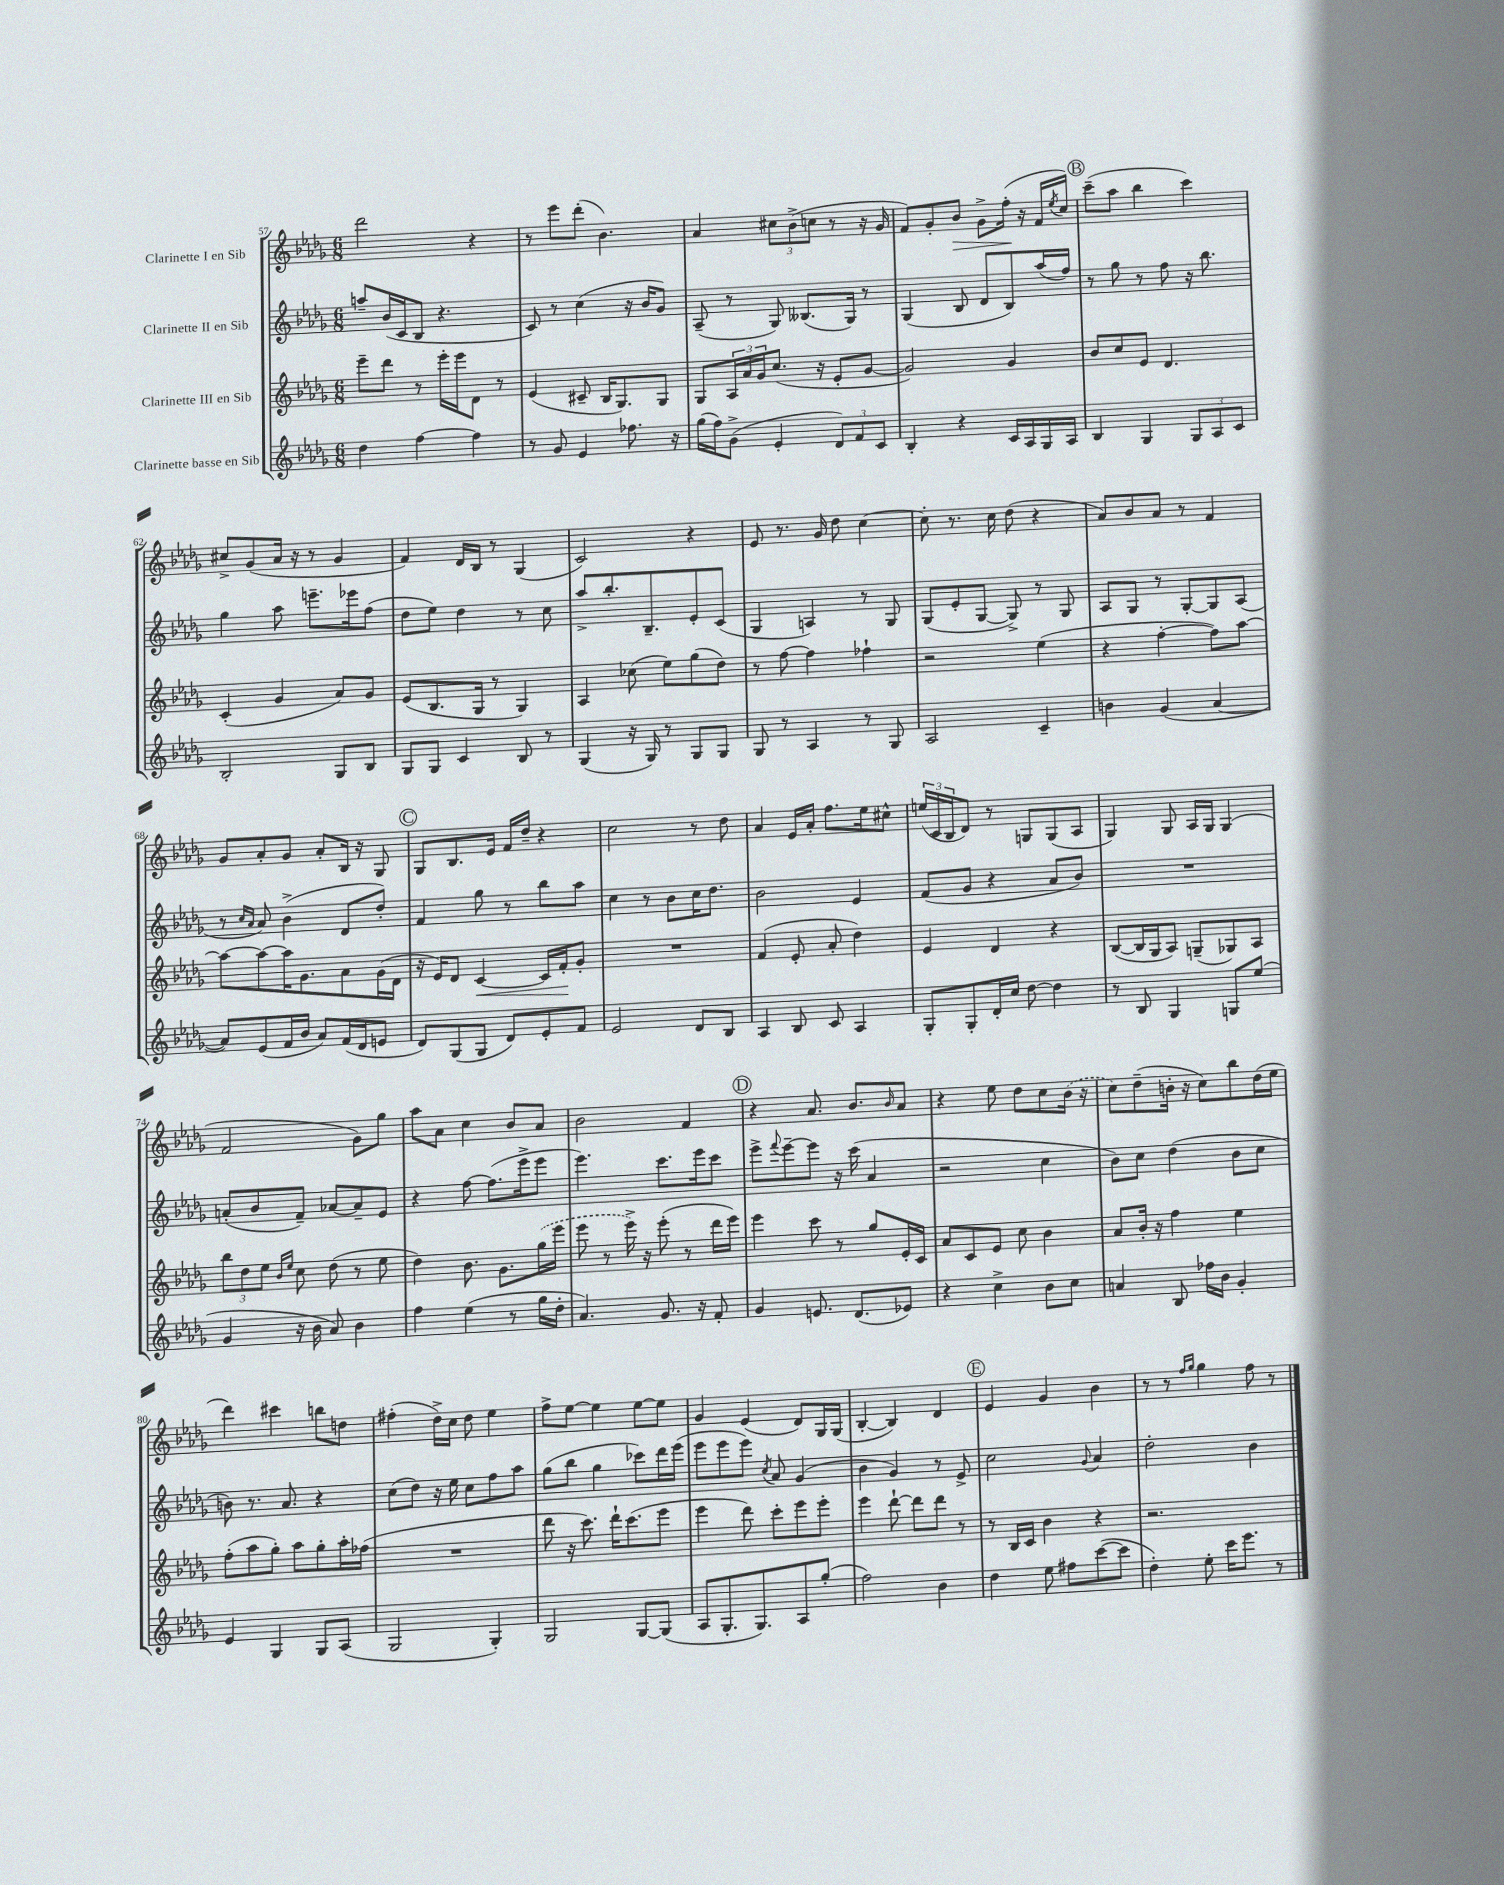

**kern	**kern	**kern	**kern
*staff4	*staff3	*staff2	*staff1
*clefG2	*clefG2	*clefG2	*clefG2
*k[b-e-a-d-g-]	*k[b-e-a-d-g-]	*k[b-e-a-d-g-]	*k[b-e-a-d-g-]
*M6/8	*M6/8	*M6/8	*M6/8
4dd-	8eee-~	8aa~	2ddd-
.	8ddd-	(16b-	.
.	.	16c	.
[4ff	8r	8B-	.
.	16eee-'	4.r	.
.	16eee-	.	.
4ff]	8d-	.	4r
.	8r	.	.
=	=	=	=
8r	(4e-	8c)	8r
8g-	.	8r	8eee-
4e-	8c#~	(4cc	(8ddd-'
.	16B-	.	4.b-)
.	8.G-)	.	.
8.ff-	.	16r	.
.	.	16b-	.
.	8G-	8g-)	.
16r	.	.	.
=	=	=	=
(16gg-	8G-	(8A-~	4a-
16ff)	.	.	.
(8g-^	24A-	8r	.
.	24a-	.	.
.	24g-	.	.
4e-'	(8.cc	8G-)	12cc#
.	.	.	(12b-^
.	.	(8.B--	.
.	.	.	12cc
.	16r	.	.
12d-)	8e-'	.	8r
.	.	16G-)	.
12f	.	.	.
.	[8g-	8r	16r
12c	.	.	.
.	.	.	16g-
=	=	=	=
4B-'	2g-])	(4G-	8f)
.	.	.	8g-'
4r	.	8B-	8b-
.	.	8d-	8g-^
16c	4g-	8B-)	(16ff'
16A-	.	.	16r
16G-	.	(16aa-	16f
.	.	.	8qee-
16A-	.	16ff)	16cc)
=	=	=	=
4B-	8b-	8r	(8ccc~
.	8cc	8gg-	8aa-
4G-	8e-	8r	4bb-
.	4.d-	8ff	.
12G-	.	16r	4ccc)
.	.	8.bb-	.
12A-	.	.	.
12c	.	.	.
=	=	=	=
2B-'	(4c'	4gg-	8cc#^
.	.	.	(8g-
.	4g-	8aa-	16a-
.	.	.	16r
.	.	8.eee~	8r
8G-	8a-)	.	4g-
.	.	16eee-	.
8B-	8g-	(8ff	.
=	=	=	=
8G-	(8e-	8dd-	4f)
8G-	8.B-	8ee-)	.
4c	.	4dd-	16d-
.	16G-	.	16B-
.	8r	.	8r
8B-	4G-)	8r	(4G-
8r	.	8cc	.
=	=	=	=
(4G-	4A-	8aa-^	2c)
.	.	8.bb-'	.
16r	(8cc-	.	.
16G-)	.	8.B-~	.
8r	8ee-)	.	.
8G-	(8gg-	8e-'	4r
8G-	8dd-)	(8c	.
=	=	=	=
8G-	8r	4G-	8e-
8r	[8ff	.	8.r
4A-	4ff]	4A)	.
.	.	.	16g-
.	.	.	8dd-
8r	4ff-`	8r	[4cc
8G-	.	8G-	.
=	=	=	=
2A-	2r	(8G-	8cc']
.	.	8e-'	8.r
.	.	[8G-	.
.	.	.	16cc
.	.	8G-^])	(8dd-
4c~	(4ee-	8r	4r
.	.	8G-	.
=	=	=	=
4b	4r	8A-	8a-)
.	.	8G-	8b-
(4g-	[4ff'	8r	8a-
.	.	[8G-'	8r
[4a-	8ff])	8G-]	4f
.	[8aa-	(8A-	.
=	=	=	=
8a-])	8aa-_	8r	8g-
.	.	16qqcc	.
.	.	16qqa-	.
(8e-	8aa-_	8a-)	8a-'
16f	16aa-]	(4b-^	8g-
16b-	8.g-	.	.
8a-)	.	.	8a-'
(16f	8a-	8d-	16B-
16d-	.	.	16r
8e	(16g-	8dd-')	8G-
.	16d-	.	.
=	=	=	=
8d-)	16r	4f	8G-
.	16e-)	.	.
(8G-	8d-	.	8.B-
8G-	[4c	8gg-	.
.	.	.	16e-
8d-)	.	8r	16f
.	.	.	16dd-~
8e-'	16c]	8bb-	4r
.	16f'	.	.
8f	8g-'	8aa-	.
=	=	=	=
2e-	2.r	4cc	2cc
.	.	8r	.
.	.	8b-	.
8d-	.	16cc	8r
.	.	8.dd-	.
8B-	.	.	8dd-
=	=	=	=
4A-	(4f	2b-	4a-
8B-	8e-'	.	16e-
.	.	.	16a-'
8c	8a-'	.	8.ff
4A-	4dd-)	4e-	.
.	.	.	16ee-
.	.	.	8cc#^^
=	=	=	=
8G-'	4e-	(8f	(24ee
.	.	.	24c
.	.	.	24B-
8G-'	.	8g-	8d-)
16d-'	4d-	4r	8r
16cc	.	.	.
[8dd-	.	.	8G
4dd-]	4r	8a-	(8G
.	.	8b-)	8A-
=	=	=	=
8r	([8B-	2.r	4G-)
8B-	16B-]	.	.
.	16G-	.	.
4G-	8A-)	.	8G-
.	(8G~	.	16A-
.	.	.	16G-
8G	8G-)	.	(4G-
(8ee-	8A-	.	.
=	=	=	=
4g-	12bb-	(8a'	2f
.	12dd-	.	.
.	.	8b-	.
.	12ee-	.	.
.	16qqb-	.	.
.	16qqee-	.	.
16r	8cc	8f~)	.
16b-	.	.	.
8a-)	(8dd-	[8a-	.
4b-	8r	8a-~]	8g-)
.	8ee-	8e-	8gg-
=	=	=	=
4ff	4dd-)	4r	8aa-
.	.	.	8a-
(4ee-	8.b-	[8ff	4cc
.	.	(8.ff]	.
.	8.g-	.	.
8r	.	.	8b-
.	.	16eee-^	.
16gg-	(16gg-	8eee-	8a-
16dd-'	16eee-	.	.
=	=	=	=
4.a-)	8eee-	4.eee-)	2b-
.	8r	.	.
.	16eee-^)	.	.
.	16r	.	.
8.g-	(8eee-'	8.ccc	.
.	8r	.	4f
16r	.	16eee-	.
8f'	16ddd-	8ccc	.
.	16eee-)	.	.
=	=	=	=
4g-	4eee-	8eee-^	4r
.	.	8qqfff	.
.	.	[8eee-~	.
8.e	8ccc	8eee-]	8.a-
.	8r	16r	.
(8.d-	.	(16ccc	8.b-
.	8gg-	4a-	.
.	.	.	16qqb-
8e-)	16e-'	.	8a-
.	16c	.	.
=	=	=	=
4r	8a-	2r	4r
.	8c	.	.
4cc^	8e-	.	8ee-
.	8cc	.	8dd-
8b-	4b-	4cc	8cc
8cc	.	.	(16b-
.	.	.	16r
=	=	=	=
4a	8a-	8b-)	8cc)
.	16b-'	8cc	(8dd-~
.	16r	.	.
8B-	4ff	(4dd-	16b'
.	.	.	16r
16ff-	.	.	8cc)
16b-	.	.	.
4g-'	4ee-	8b-	8bb-
.	.	8cc	(16dd-
.	.	.	16ee-
=	=	=	=
4e-	(8ff'	8b)	4ddd-)
.	8aa-	8.r	.
4G-	8gg-')	.	4ccc#
.	.	8.a-	.
.	8aa-	.	.
8G-	8gg-'	4r	8bb
(8A-	16aa-'	.	8dd
.	(16ff-	.	.
=	=	=	=
2G-	2.r	(8cc	(4ff#'
.	.	8dd-)	.
.	.	16r	16dd-^)
.	.	16ee-	16cc
.	.	8cc	8dd-
4G-')	.	8ff	4ee-
.	.	8aa-	.
=	=	=	=
2G-	8ddd-	(8gg-	8ff^
.	16r	8bb-	[8ee-
.	8.ccc)	.	.
.	.	4gg-	4ee-]
.	16ddd-`	.	.
.	(8.ccc	.	.
[8G-	.	8ccc-)	[8ee-
(8G-]	8eee-	16ddd-	8ee-]
.	.	(16eee-	.
=	=	=	=
8A-	4eee-	8eee-	4g-
8.G-'	.	8eee-	.
.	8ddd-)	8eee-)	(4e-
8.G-)	.	.	.
.	.	8qcc	.
.	8ccc'	8a-	.
8A-	8eee-	(4g-	8d-)
(8gg-'	8eee-'	.	16G-
.	.	.	(16G-
=	=	=	=
2ff)	4eee-	4b-	[4B-'
.	[8ddd-`	4g-)	4B-])
.	8ddd-]	.	.
4b-	8ddd-	8r	4d-
.	8r	8e-^	.
=	=	=	=
4dd-	8r	2cc	4e-
.	16B-	.	.
.	16c	.	.
8ee-	4b-	.	4g-
8ff#	.	.	.
.	.	8qqg-	.
([8ccc	4r	4a-	4b-
8ccc]	.	.	.
=	=	=	=
4dd-')	2.r	2dd-'	8r
.	.	.	8r
.	.	.	16qqff
.	.	.	16qqgg-
8ee-'	.	.	4gg-
16ccc	.	.	.
8.eee-	.	.	.
.	.	4b-	8ff
8r	.	.	8r
==	==	==	==
*-	*-	*-	*-
